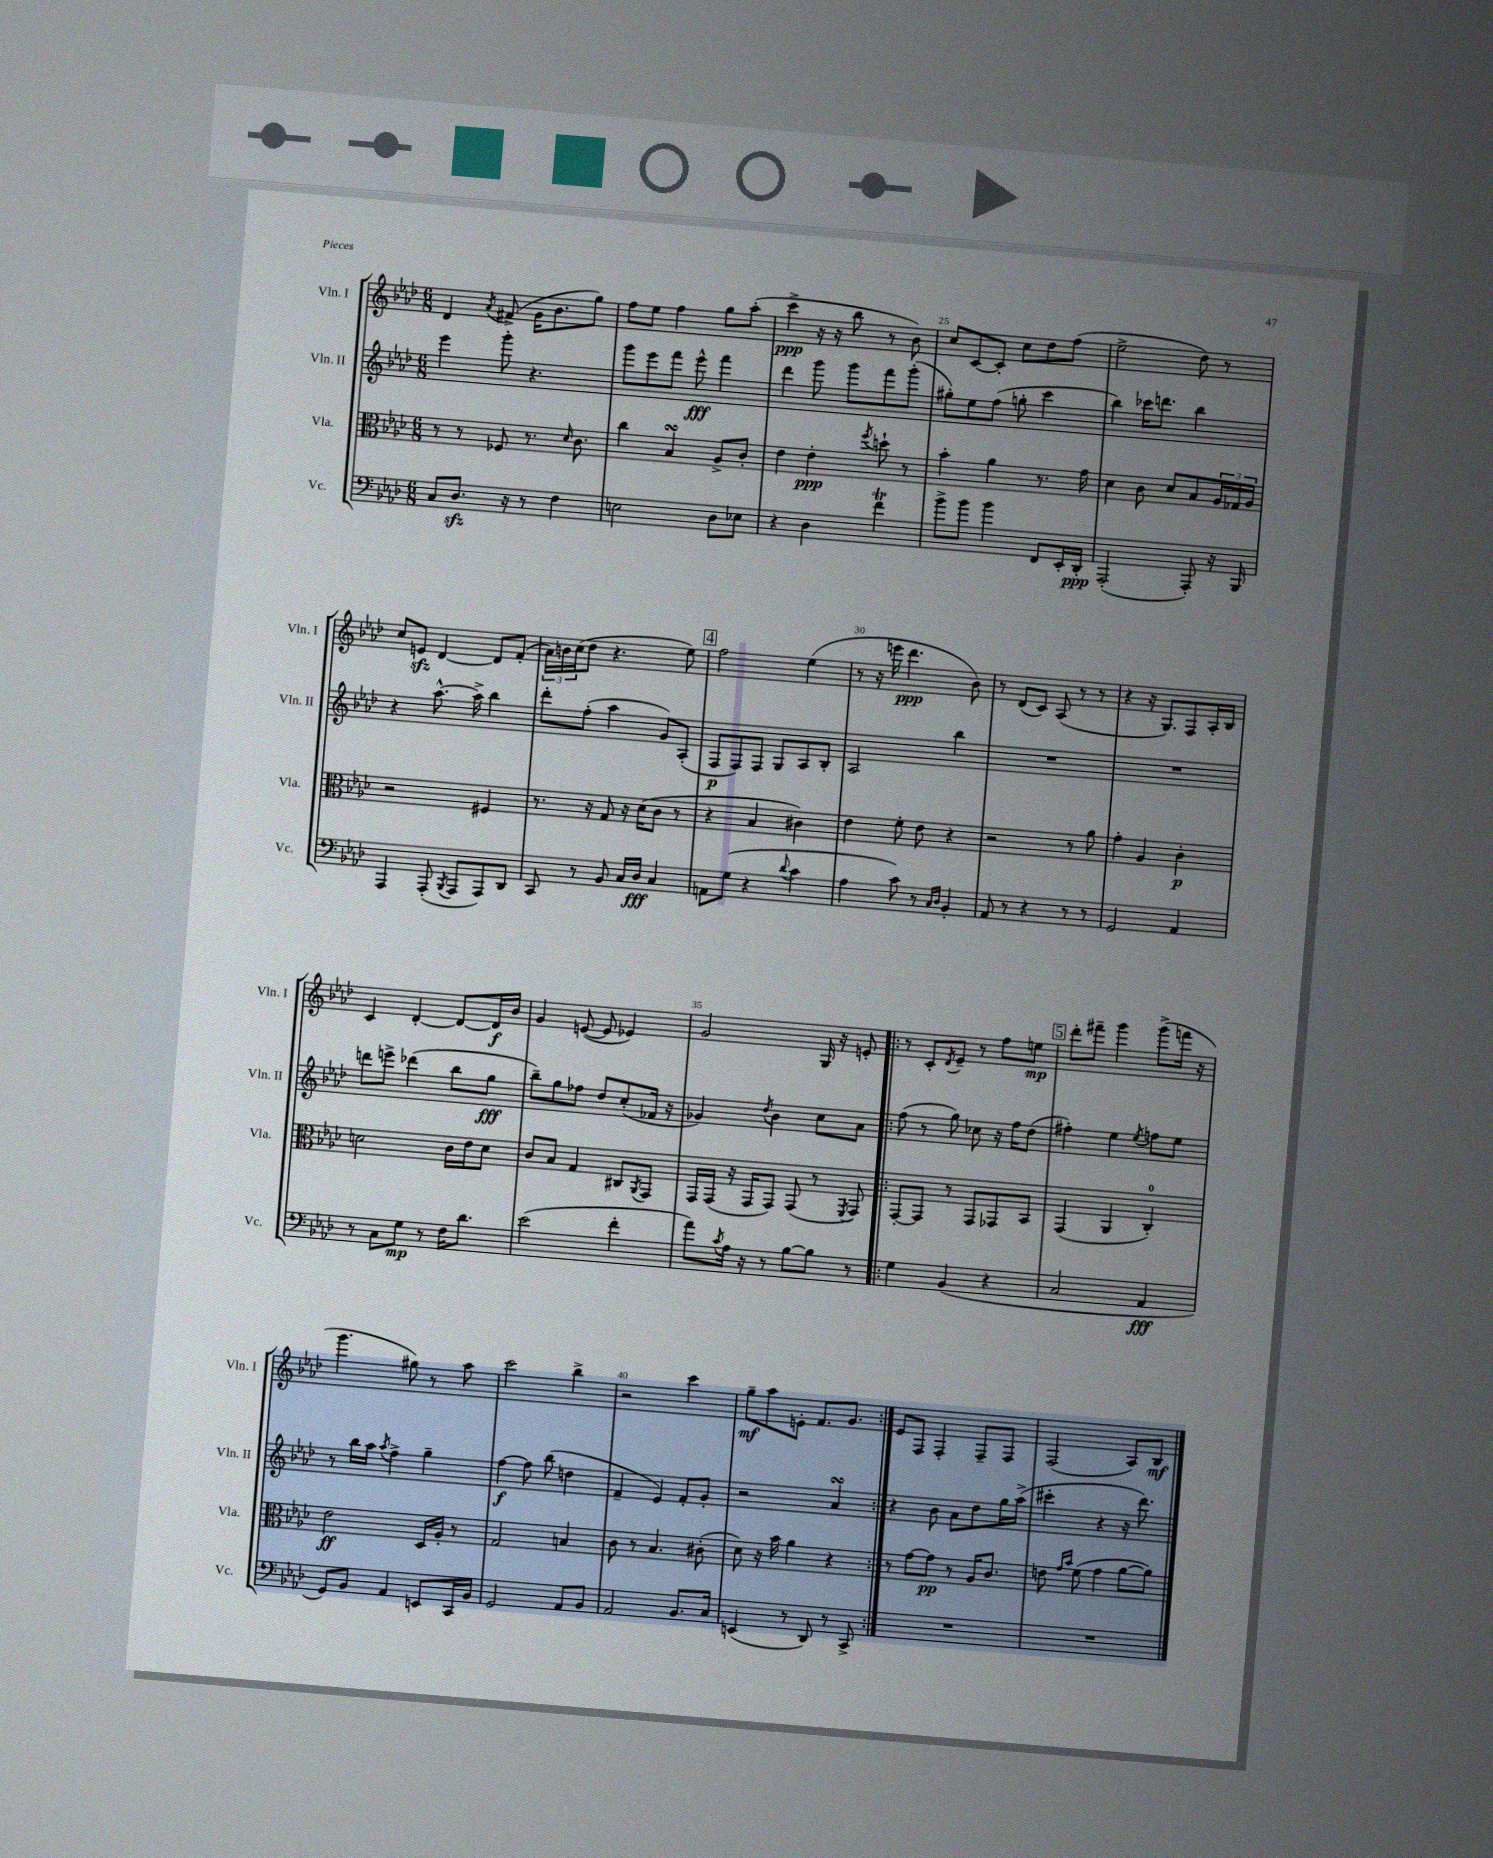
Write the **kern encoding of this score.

**kern	**kern	**kern	**kern
*staff4	*staff3	*staff2	*staff1
*clefF4	*clefC3	*clefG2	*clefG2
*k[b-e-a-d-]	*k[b-e-a-d-]	*k[b-e-a-d-]	*k[b-e-a-d-]
*M6/8	*M6/8	*M6/8	*M6/8
8C	8r	4eee-	4d-
8.D-	8r	.	.
.	.	.	8qa-
.	8F-	8ggg'	(8f#^
16r	.	.	.
8r	8.r	4.r	16g
.	.	.	8.b-
4F	.	.	.
.	16qqd-	.	.
.	8.c	.	.
.	.	.	8gg)
=	=	=	=
2E	4cc	8ggg	8ff
.	.	8eee-	8ee-
.	4B-	8fff	4ff
.	.	8eee-^^	.
8D-	8A-^	4fff	8gg
8E-	8c'	.	(8aa-'
=	=	=	=
4r	4e-	4ddd-	4ccc^
4D-	4e-'	8ggg	16r
.	.	.	16r
.	.	8ggg	8bb-
.	8qff	.	.
4f	8dd`	8fff	8r
.	8r	(8ggg'	8b-)
=	=	=	=
8b-^	4b-'	8gg#')	8cc
8b-	.	8ee-	[8c
4b-	4a-	(8ff	8c']
.	.	8gg'	8cc
8FF	8.r	4ccc	8dd-
16EE-'	.	.	(8ff
16DD-'	16g	.	.
=	=	=	=
(2AAA-'	4d-	4bb-)	2ee-^
.	8c	16ccc-	.
.	.	8.ddd	.
.	8d-	.	.
8AAA-')	8B-	4bb-	8dd-)
16r	24A-	.	8r
.	24G-	.	.
16BBB-	.	.	.
.	24A-	.	.
=	=	=	=
4AAA-	2r	4r	8cc
.	.	.	8e
(8AAA-'	.	[8.aa-^^	[4d-
8qBBB-	.	.	.
8AAA-	.	.	.
.	.	16aa-^]	.
8AAA-)	4F#	4bb-	8d-]
8DD-	.	.	(8f'
=	=	=	=
8CC	8.r	8ddd-'	24a-)
.	.	.	24b
.	.	.	(24cc
8r	.	(8ff'	8dd-
.	16r	.	.
8BB-	8G	4aa-	4.r
16C	16r	.	.
16D-	(16d-	.	.
4C	8c	8g)	.
.	8r	(8A-'	8ee-)
=	=	=	=
8AA	4r	8F	2ff
(8G	.	8F)	.
4r	4B-	8F	.
.	.	8G	.
8qqd-	.	.	.
4c	4c#)	8A-	(4ee-
.	.	8B-'	.
=	=	=	=
4A-	4e-	2A-	8r
.	.	.	16r
.	.	.	16eee
8c)	8f'	.	4.ddd-
8r	8e-	.	.
16qqC	.	.	.
16qqD-	.	.	.
4BB-'	4r	4bb-	.
.	.	.	8b-)
=	=	=	=
8AA-	2r	2.r	8r
8r	.	.	(8d-
4r	.	.	8c)
.	.	.	(8A-
8r	8r	.	8r
8r	8a-	.	8r
=	=	=	=
2GG	4g'	2.r	4r
.	4A-	.	16r
.	.	.	8.G)
4AA-	4c'	.	8F
.	.	.	16A-'
.	.	.	16B-
=	=	=	=
8r	2d	8ddd	4c
8C	.	8eee^	.
8G	.	(4ddd-	[4d-'
8r	.	.	.
16F	16c	8bb-	8d-_
8.d-	16e-	.	.
.	8d	8gg	16d-]
.	.	.	16b-
=	=	=	=
(2e-	8c	8bb-~)	4g
.	8B-	8gg	.
.	4G	8ff-	([8e
.	.	8dd-	8e]
4f'	8C#	(8cc'	4e-)
.	8qAA-	.	.
.	8GG	16f-	.
.	.	16r	.
=	=	=	=
8a-)	16GG	4g-)	2g
.	(16GG	.	.
8qc	.	.	.
16A-	16r	.	.
16r	16GG	.	.
.	.	8qdd-	.
8r	8GG)	4b-	.
[8B-	(8GG	.	.
8B-]	8r	8cc	16G
.	.	.	16r
.	8qFF	.	.
8r	8GG)	8a-	8e'
=!|:	=!|:	=!|:	=!|:
4G	[8GG'	(8ff	8r
.	8GG]	8r	8c'
.	.	.	8qd-
(4BB-	8r	8gg)	8e-~
.	8GG	8cc-	8r
4r	8GG-	16r	8ff
.	.	16ff	.
.	8BB-	(8dd-	8ee
=	=	=	=
2C	(4GG	4ff#')	8ddd-'
.	.	.	8fff#~
.	4AA-	4ee-	4ggg
.	.	8qee-	.
4AA-	4C')	8ff	(8ggg^
.	.	8ee-	16fff
.	.	.	16r
=	=	=	=
8GG)	2e-	8r	4.ggg
8BB-	.	16bb-	.
.	.	16aa-	.
.	.	8qaa-	.
4AA-	.	4ff^	.
.	.	.	8gg#)
8EE	16D-	4gg~	8r
.	16A-'	.	.
16CC	8r	.	8aa-
16BB-	.	.	.
=	=	=	=
2GG	2G	[4ff	2ccc
.	.	8ff]	.
.	.	(8bb-	.
8AA-	4B	4dd	4bb-^
8BB-	.	.	.
=	=	=	=
2AA-	8c	4f~	2r
.	8r	.	.
.	4.B-	4e-)	.
8.BB-	.	8f'	4ccc
.	(8c#'	8g'	.
16C	.	.	.
=	=	=	=
(4EE	8d-)	2r	8gg~
.	16r	.	8aa-
.	16b-	.	.
8r	4a-	.	8e'
8DD-)	.	.	8.f
8r	4r	4a-	.
.	.	.	8.g
8CC^	.	.	.
=:|!	=:|!	=:|!	=:|!
2.r	8r	4r	8e-
.	[8g	.	8F
.	8g]	8b-	4F'
.	8r	8a-	.
.	16A-	8dd-	8F~
.	8.c	.	.
.	.	16gg	8F
.	.	(16aa-^	.
=	=	=	=
2.r	8e	4ccc#'	(2F
.	16qqg	.	.
.	16qqb-	.	.
.	(8f	.	.
.	4g	4r	.
.	[8a-	16r	8A-)
.	.	8.ddd-)	.
.	8a-])	.	8B-
==	==	==	==
*-	*-	*-	*-
